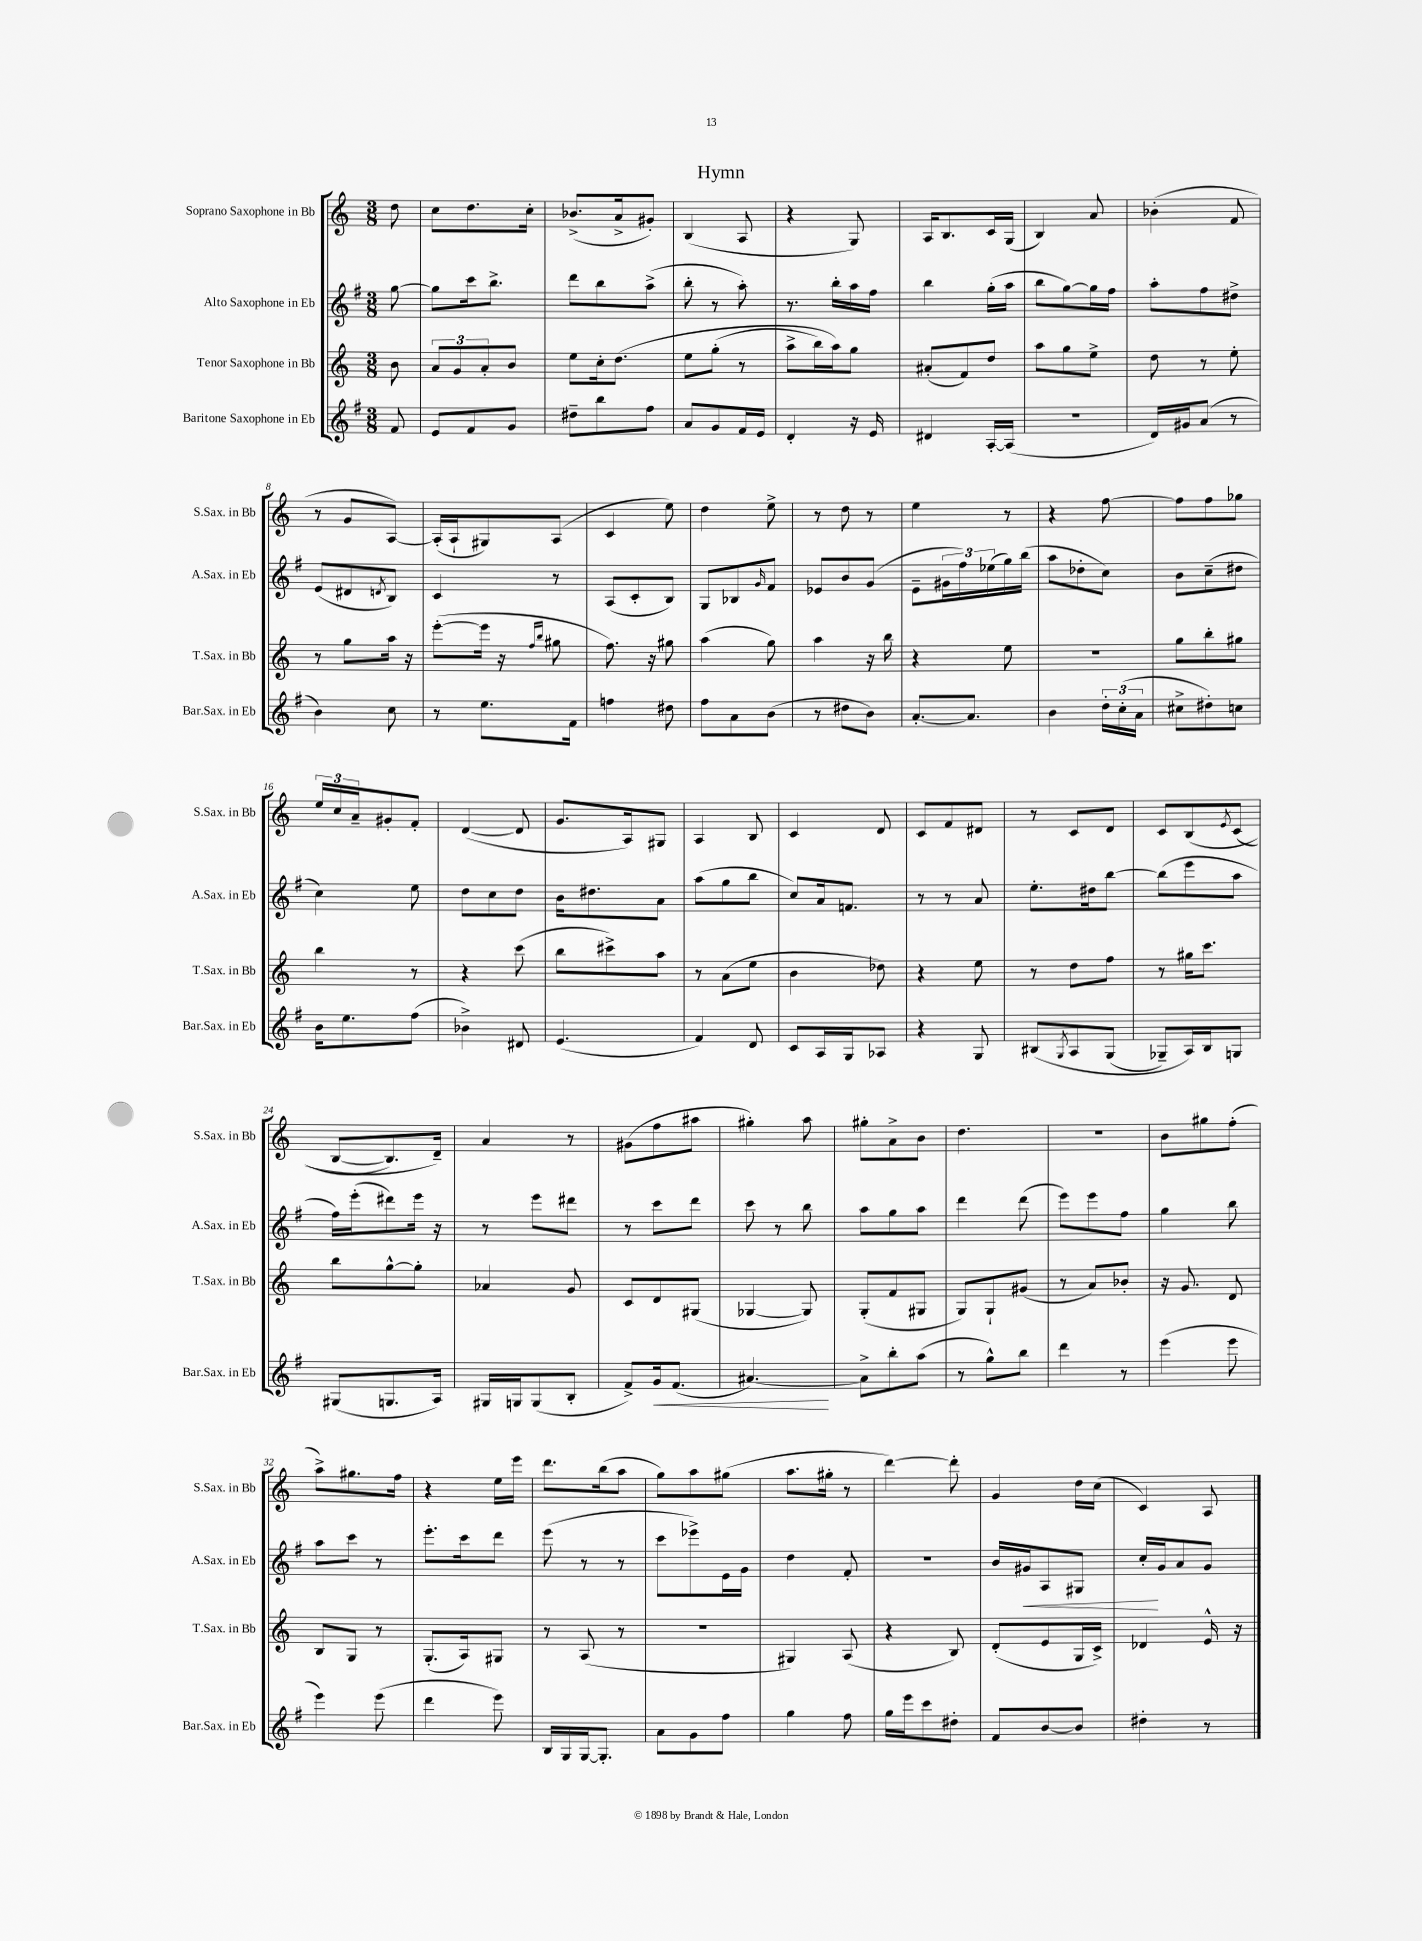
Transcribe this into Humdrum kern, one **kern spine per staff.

**kern	**dynam	**kern	**kern	**dynam	**kern
*part4	*part4	*part3	*part2	*part2	*part1
*staff4	*staff4	*staff3	*staff2	*staff2	*staff1
*I"Baritone Saxophone in Eb	*	*I"Tenor Saxophone in Bb	*I"Alto Saxophone in Eb	*	*I"Soprano Saxophone in Bb
*I'Bar.Sax. in Eb	*	*I'T.Sax. in Bb	*I'A.Sax. in Eb	*	*I'S.Sax. in Bb
*clefG2	*	*clefG2	*clefG2	*	*clefG2
*k[f#]	*	*k[]	*k[f#]	*	*k[]
*M3/8	*	*M3/8	*M3/8	*	*M3/8
=	=	=	=	=	=
8f#/	.	8b\	[8gg\	.	8dd\
=1	=1	=1	=1	=1	=1
8e/L	.	12a/L	8gg\L]	.	8cc\L
.	.	12g/	.	.	.
8f#/	.	.	16ccc\k	.	8.dd\
.	.	12a'/	.	.	.
.	.	.	8.bb^\J	.	.
8g/J	.	8b/J	.	.	.
.	.	.	.	.	16cc'\Jk
=2	=2	=2	=2	=2	=2
8dd#X~\L	.	8ee\L	8ddd\L	.	(8.b-X^/L
8bb\	.	16cc'\k	8bb\	.	.
.	.	(8.dd\J	.	.	16a^/k
8ff#\J	.	.	(8aa^\J	.	8g#X'/J)
=3	=3	=3	=3	=3	=3
8a/L	.	8ee\L	8bb'\	.	(4B/
8g/	.	(8gg'\J	8r	.	.
16f#/L	.	8r	8aa'\)	.	8A/
16e/JJ	.	.	.	.	.
=4	=4	=4	=4	=4	=4
4d'/	.	8aa^\L	8.r	.	4r
.	.	16bb\L)	.	.	.
.	.	16aa\J)	16bb'\LL	.	.
16r	.	8gg\J	16aa\	.	8G/)
16e/	.	.	16ff#\JJ	.	.
=5	=5	=5	=5	=5	=5
4d#X/	.	(8a#X'/L	4bb\	.	16A/KL
.	.	.	.	.	8.B/
.	.	8f/)	.	.	.
[16A'/LL	.	8dd/J	(16gg'\LL	.	16c/L
(16A/JJ]	.	.	16aa\JJ	.	(16G/JJ
=6	=6	=6	=6	=6	=6
4.r	.	8aa\L	8bb\L	.	4B/)
.	.	8gg\	[8gg\)	.	.
.	.	8ee^\J	16gg\L]	.	8a/
.	.	.	16ff#\JJ	.	.
=7	=7	=7	=7	=7	=7
16d/LL)	.	8dd\	8aa'\L	.	(4b-X'\
16g#X/J	.	.	.	.	.
(8a/J	.	8r	8ff#\	.	.
8r	.	8ee'\	8dd#X^\J	.	8f/
!!LO:LB:g=z
=8	=8	=8	=8	=8	=8
4b\)	.	8r	(8e/L	.	8r
.	.	8gg\L	8d#X/	.	8g/L
.	.	.	8qdn/	.	.
8cc\	.	16aa\Jk	8B/J)	.	[8A/J)
.	.	16r	.	.	.
=9	=9	=9	=9	=9	=9
8r	.	([8eee'\L	4c/	.	(16A'/LL]
.	.	.	.	.	16A`/J
8.ee\L	.	16eee\Jk]	.	.	8G#X/)
.	.	16r	.	.	.
.	.	16qqff/LL	.	.	.
.	.	16qqbb/JJ	.	.	.
.	.	8gg#X\	8r	.	(8A/J
16f#\Jk	.	.	.	.	.
=10	=10	=10	=10	=10	=10
4ffn\	.	8.ff\)	(8A/L	.	4c/
.	.	.	8c'/	.	.
.	.	16r	.	.	.
8dd#X\	.	8gg#X\	8B/J)	.	8ee\)
=11	=11	=11	=11	=11	=11
8ff#\L	.	(4aa\	8G/L	.	4dd\
8a\	.	.	8B-X/	.	.
.	.	.	16qqg/	.	.
(8b\J	.	8gg\)	8f#/J	.	8ee^\
=12	=12	=12	=12	=12	=12
8r	.	4aa\	8e-X/L	.	8r
8dd#X\L	.	.	8b/	.	8dd\
8b\J)	.	16r	(8g/J	.	8r
.	.	16bb\	.	.	.
=13	=13	=13	=13	=13	=13
[8.a'/L	.	4r	8e~\L	.	4ee\
.	.	.	24g#X\L	.	.
.	.	.	24ff#\)	.	.
8.a/J]	.	.	.	.	.
.	.	.	(24ee-X\	.	.
.	.	8ee\	16gg\)	.	8r
.	.	.	(16bb\JJ	.	.
=14	=14	=14	=14	=14	=14
4b\	.	4.r	8aa\L	.	4r
.	.	.	8dd-X'\	.	.
24dd'\LL	.	.	8cc\J)	.	[8ff\
(24cc'\	.	.	.	.	.
24a\JJ	.	.	.	.	.
=15	=15	=15	=15	=15	=15
8cc#X^\L	.	8gg\L	8b\L	.	8ff\L]
8dd#X'\)	.	8bb'\	(8cc~\	.	8ff\
8ccn\J	.	8gg#X\J	8dd#X\J	.	8gg-X\J
!!LO:LB:g=z
=16	=16	=16	=16	=16	=16
16b\KL	.	4bb\	4cc\)	.	24ee/LL
.	.	.	.	.	24cc/
8.ee\	.	.	.	.	.
.	.	.	.	.	24a~/J
.	.	.	.	.	8g#X'/
(8ff#\J	.	8r	8ee\	.	8f'/J
=17	=17	=17	=17	=17	=17
4b-X^\)	.	4r	8dd\L	.	([4d/
.	.	.	8cc\	.	.
8d#X/	.	(8ccc\	8dd\J	.	8d/]
=18	=18	=18	=18	=18	=18
(4.e/	.	8bb\L	16b\KL	.	8.g/L
.	.	.	8.dd#X\	.	.
.	.	8ccc#X^\)	.	.	.
.	.	.	.	.	16A/k)
.	.	8aa\J	8a\J	.	8G#X/J
=19	=19	=19	=19	=19	=19
4f#/)	.	8r	(8aa\L	.	4A/
.	.	(8a\L	8gg\	.	.
8d/	.	8ee\J	8bb\J	.	8B/
=20	=20	=20	=20	=20	=20
8c/L	.	4b\	8cc/L)	.	4c/
16A/L	.	.	16a/k	.	.
16G/J	.	.	8.fn/J	.	.
8A-X/J	.	8dd-X\)	.	.	8d/
=21	=21	=21	=21	=21	=21
4r	.	4r	8r	.	8c/L
.	.	.	8r	.	8f/
8G/	.	8ee\	8a/	.	8d#X/J
=22	=22	=22	=22	=22	=22
(8B#X/L	.	8r	8.ee'\L	.	8r
8qG/	.	.	.	.	.
8A/	.	8dd\L	.	.	8c/L
.	.	.	16dd#X\k	.	.
(8G/J	.	8ff\J	[8bb\J	.	8d/J
=23	=23	=23	=23	=23	=23
8G-X~/L)	.	8r	(8bb\L]	.	8c/L
16A/L)	.	16gg#X\KL	8eee\	.	(8B/
16B/J	.	8.ccc\J	.	.	.
.	.	.	.	.	8qe/
8Gn/J	.	.	8aa\J	.	(8c/J
!!LO:LB:g=z
=24	=24	=24	=24	=24	=24
(8G#X/L	.	8bb\L	16ff#\LL)	.	[8B/L
.	.	.	(16eee'\J	.	.
8.Gn/	.	[8gg^^\	8ddd#X\)	.	8.B/])
.	.	8gg'\J]	16eee\Jk	.	.
16A/Jk)	.	.	16r	.	16d~/Jk)
=25	=25	=25	=25	=25	=25
16G#X/LL	.	4a-X/	8r	.	4a/
16Gn/J	.	.	.	.	.
(8G/	.	.	8eee\L	.	.
8B'/J	.	8g/	8ddd#X\J	.	8r
=26	=26	=26	=26	=26	=26
8f#^/L)	.	8c/L	8r	.	(8g#X\L
!	!LO:HP:b	!	!	!	!
16g/k	<	8d/	8ccc\L	.	8ff\
(8.f#/J	.	.	.	.	.
.	.	(8G#X/J	8ddd\J	.	8aa#X\J
=27	=27	=27	=27	=27	=27
[4.a#X/)	.	[4G-X/	8ccc\	.	4gg#X'\)
.	.	.	8r	.	.
.	.	8G-/])	8bb\	.	8aa\
.	[	.	.	.	.
=28	=28	=28	=28	=28	=28
8a#^\L]	.	(8G'/L	8aa\L	.	8gg#X'\L
8bb'\	.	8f/	8gg\	.	8a^\
(8aa\J	.	8G#X/J	8aa\J	.	8b\J
=29	=29	=29	=29	=29	=29
8r	.	8G/L)	4ddd\	.	4.dd\
8gg^^\L)	.	8G`/	.	.	.
8bb\J	.	(8g#X/J	(8ddd\	.	.
=30	=30	=30	=30	=30	=30
4ddd\	.	8r	8eee\L)	.	4.r
.	.	8a/L)	8eee\	.	.
8r	.	8b-X'/J	8ff#\J	.	.
=31	=31	=31	=31	=31	=31
(4eee\	.	16r	4gg\	.	8b\L
.	.	8.g/	.	.	.
.	.	.	.	.	8gg#X\
8eee\	.	8d/	8bb\	.	(8ff'\J
!!LO:LB:g=z
=32	=32	=32	=32	=32	=32
4eee\)	.	8B/L	8aa\L	.	8aa^\L)
.	.	8G/J	8ccc\J	.	8.gg#X\
(8eee\	.	8r	8r	.	.
.	.	.	.	.	16ff\Jk
=33	=33	=33	=33	=33	=33
4ddd\	.	(8.G'/L	8.eee'\L	.	4r
.	.	16A/k)	16ccc\k	.	.
8eee\)	.	8G#X/J	8ddd\J	.	16ee\LL
.	.	.	.	.	16eee\JJ
=34	=34	=34	=34	=34	=34
16B/LL	.	8r	(8eee\	.	8.ddd\L
16G/	.	.	.	.	.
[16G/J	.	(8A/	8r	.	.
8.G'/J]	.	.	.	.	(16bb\k
.	.	8r	8r	.	8aa\J
=35	=35	=35	=35	=35	=35
8a\L	.	4.r	8ccc\L	.	8gg\L)
8g\	.	.	8eee-X^\)	.	8aa\
8ff#\J	.	.	16e\L	.	(8gg#X\J
.	.	.	16g\JJ	.	.
=36	=36	=36	=36	=36	=36
4gg\	.	4G#X/)	4dd\	.	8.aa\L
.	.	.	.	.	16gg#X'\Jk
8ff#\	.	(8A/	8f#'/	.	8r
=37	=37	=37	=37	=37	=37
16gg\LL	.	4r	4.r	.	[4ddd\)
16eee\J	.	.	.	.	.
8ccc\	.	.	.	.	.
8dd#X'\J	.	8B/)	.	.	8ddd'\]
=38	=38	=38	=38	=38	=38
8f#/L	.	(8d'/L	16b/LL	.	4g/
!	!	!	!	!LO:HP:b	!
.	.	.	16g#X/J	<	.
[8b/	.	8e/	8A/	.	.
8b/J]	.	16G/L	8G#X/J	.	16dd\LL
.	.	16c^/JJ)	.	.	(16cc\JJ
=39	=39	=39	=39	=39	=39
4dd#X'\	.	4d-X/	16cc'/LL	.	4c/)
.	.	.	16g/J	[	.
.	.	.	8a/	.	.
8r	.	16e^^/	8g/J	.	8A/
.	.	16r	.	.	.
==	==	==	==	==	==
*-	*-	*-	*-	*-	*-
